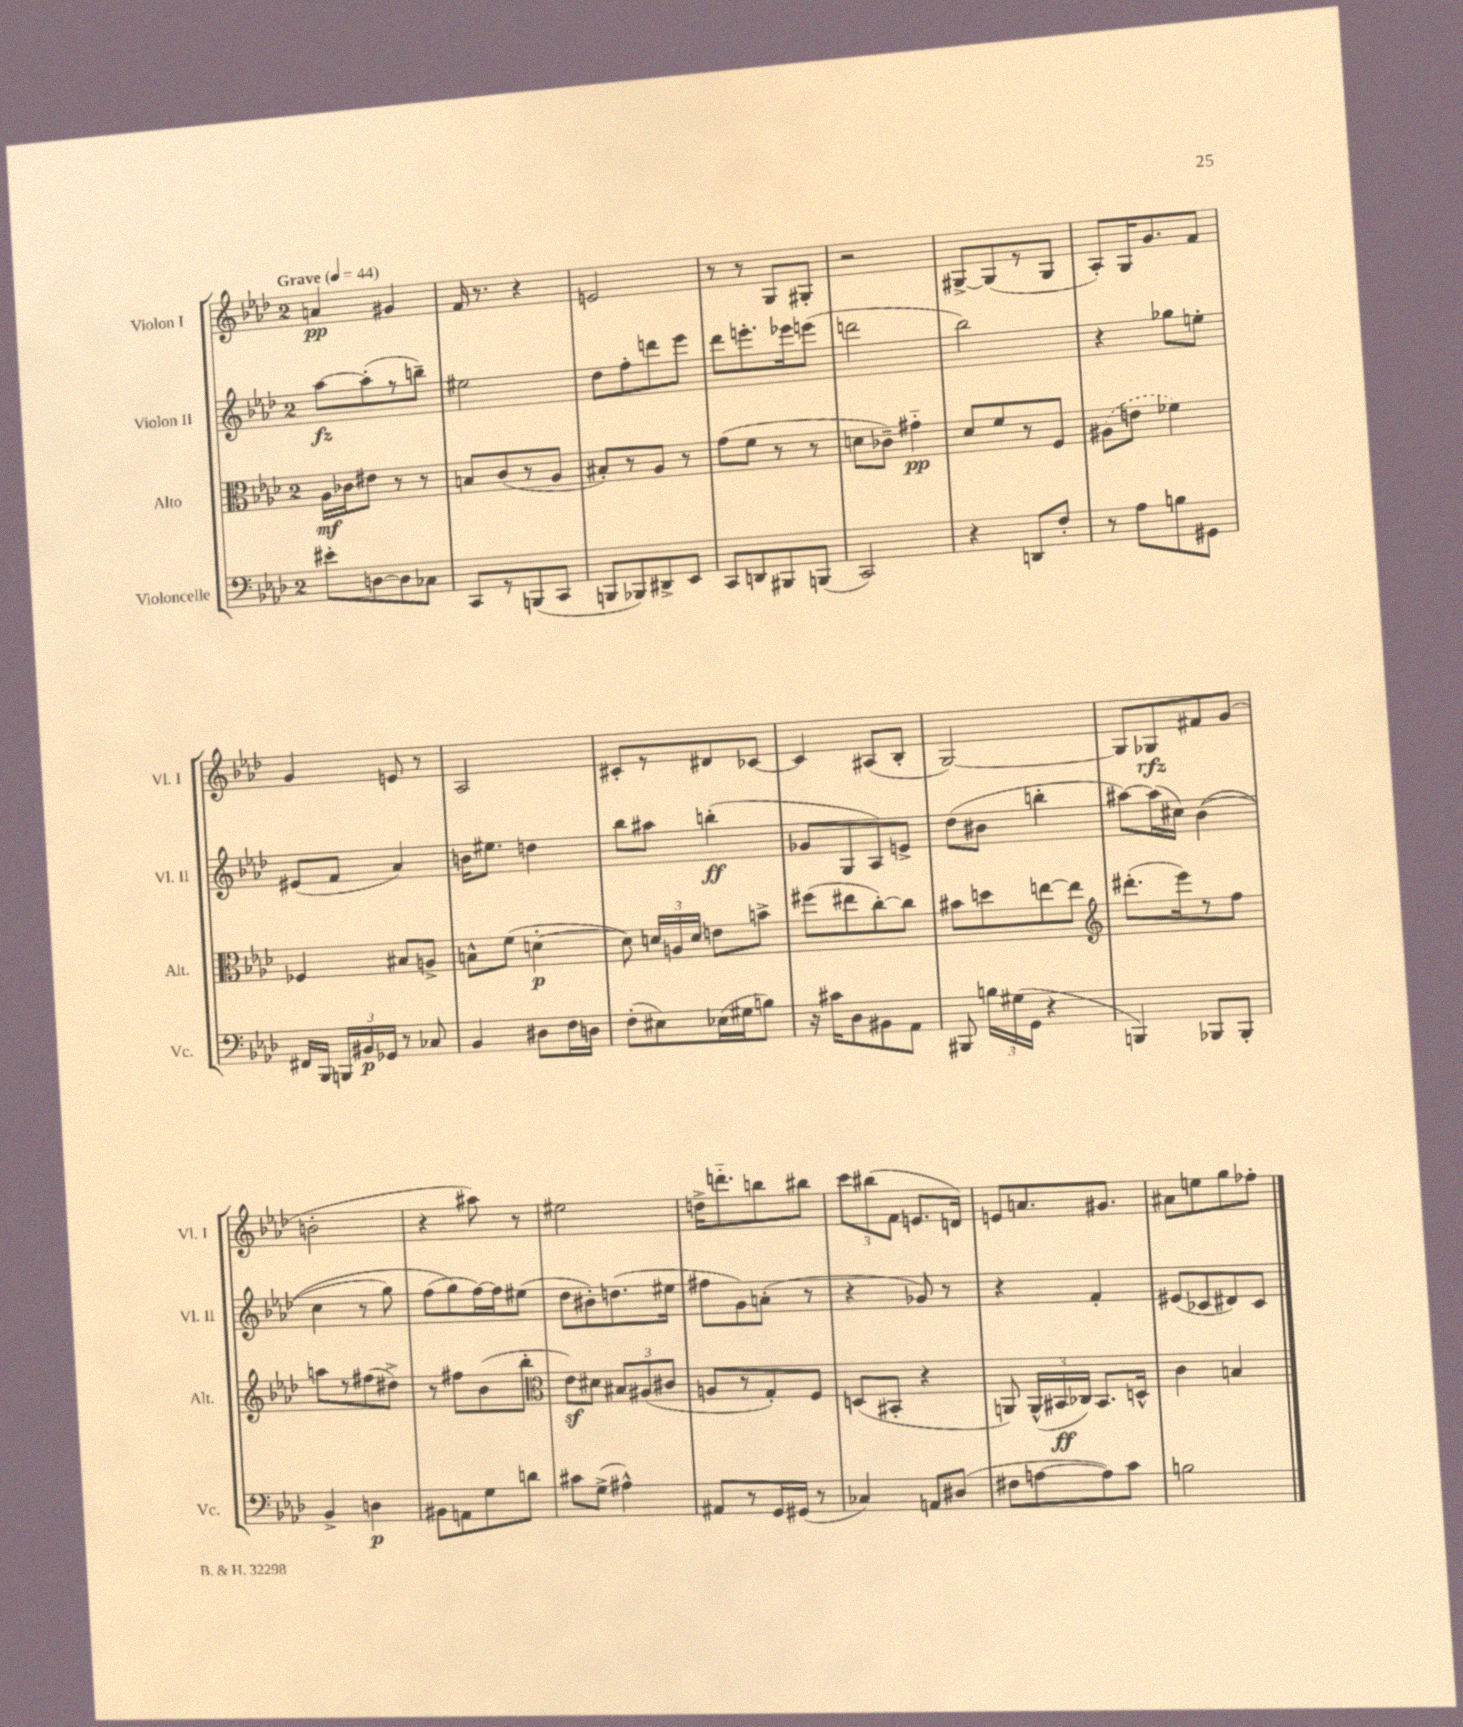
<<
\new StaffGroup <<
\new Staff = "s0" \with { instrumentName = "Violon I" shortInstrumentName = "Vl. I" } {
    \clef treble \key aes \major \once \override Staff.TimeSignature.style = #'single-digit \time 2/4 \tempo "Grave" 4 = 44
    \autoBeamOff a'4\pp gis'4 |
    f'16 r8. r4 |
    e'2 |
    r8 r8 g8[ gis8]-. |
    r2 |
    gis8[~-> gis8( r8 gis8] |
    aes8[-.) g16 g'8. f'8] |
    g'4 e'8 r8 |
    aes2 |
    cis'8[-. r8 dis'8 ces'8]~ |
    ces'4 ais8[( bes8]-. |
    g2~) |
    g8[ ges8\rfz fis'8 g'8]( |
    b'2-. |
    r4 ais''8) r8 |
    eis''2 |
    d''16[-> d'''8.-_ b''8 bis''8] |
    \tuplet 3/2 { c'''8[ bis''8( f'8] } e'8.[ d'16]) |
    e'8[ a'8. gis'8.] |
    ais'8[ e''8 g''8 fes''8]-. \bar "|." |
}
\new Staff = "s1" \with { instrumentName = "Violon II" shortInstrumentName = "Vl. II" } {
    \clef treble \key aes \major \once \override Staff.TimeSignature.style = #'single-digit \time 2/4
    \autoBeamOff aes''8[~\fz aes''8-.( r8 b''8]--) |
    eis''2 |
    des''8[ f''8-. d'''8 ees'''8] |
    des'''8[ e'''8.-. ees'''16 e'''8]( |
    d'''2 |
    bes''2) |
    r4 ges''8[ e''8]-. |
    eis'8[( f'8] aes'4) |
    b'16[ eis''8.] d''4 |
    bes''8[ ais''8] b''4-.\ff( |
    ges'8[ g8 aes8) e'8]-> |
    des''8[( bis'8] b''4-. |
    ais''8[~) ais''16( cis''16]) bes'4(\( |
    c''4 r8 g''8) |
    f''8[( g''8\) f''16~) f''16 eis''8]( |
    des''8[ bis'8-.) d''8.( eis''16] |
    fis''8[ g'8) a'8]-.( r8 |
    r4 ges'8) r8 |
    r4 f'4-. |
    eis'8[( ces'8 dis'8) ces'8] \bar "|." |
}
\new Staff = "s2" \with { instrumentName = "Alto" shortInstrumentName = "Alt." } {
    \clef alto \key aes \major \once \override Staff.TimeSignature.style = #'single-digit \time 2/4
    \autoBeamOff aes16[\mf ces'16 eis'8] r8 r8 |
    b8[ c'8( r8 aes8] |
    bis8[-.) r8 aes8] r8 |
    g'8[( f'8] r8 r8 |
    d'8[ ces'8]--) gis'4-_\pp |
    des'8[ f'8 r8 f8] |
    \once \slurDashed ais8[( e'8] fes'4) |
    fes4 bis8[ a8]-> |
    b8[-^ f'8]( d'4~-.\p |
    d'8) \tuplet 3/2 { d'16[ a16 d'16] } e'8[ b'8]-> |
    fis''8[( eis''8 c''8~-.) c''8] |
    bis'8[ d''8 e''8~ e''8] |
    \clef treble dis'''8.[-.( ees'''16) r8 f''8] |
    a''8[ r8 fis''8( dis''8]->) |
    r8 fis''8[ bes'8( bes''8]-. |
    \clef alto ees'8[\sf) dis'8] \tuplet 3/2 { bis8[ ais8( cis'8] } |
    a8[ r8 g8-.) f8] |
    d8[( bis,8]-. r4 |
    a,8) \tuplet 3/2 { a,16[-^( bis,16\ff ces16]) } bis,8.[ d16]-^ |
    c'4 b4 \bar "|." |
}
\new Staff = "s3" \with { instrumentName = "Violoncelle" shortInstrumentName = "Vc." } {
    \clef bass \key aes \major \once \override Staff.TimeSignature.style = #'single-digit \time 2/4
    \autoBeamOff eis'8[-. d8~ d8 ces8] |
    c,8[ r8 b,,8( c,8] |
    b,,8[ bes,,8) dis,8-> ees,8] |
    c,8[ d,8 bis,,8 b,,8]( |
    c,2) |
    r4 d,8[ f8]-. |
    r8 aes8[ b8 gis,8] |
    fis,16[ bes,,16] \tuplet 3/2 { b,,16[ bis,16\p ges,16] } r8 ces8 |
    bes,4 dis8[ f16 d16] |
    f8[-.( eis8) ees16( gis16 b8]) |
    r16 cis'16[ des8 bis,8 aes,8] |
    bis,,8 \tuplet 3/2 { b16[ gis16( g,16] } r4 |
    b,,4) bes,,8[ bes,,8]-. |
    bes,4-> d4\p |
    bis,8[ a,8 g8 d'8] |
    cis'8[ g8]->( ais4-^) |
    ais,8[ r8 g,16 gis,16]( r8 |
    ces4) a,8[ dis8]( |
    fis8[ a8~ a8) c'8] |
    b2 \bar "|." |
}
>>
>>
\layout { \context { \Score \remove "Bar_number_engraver" } }
